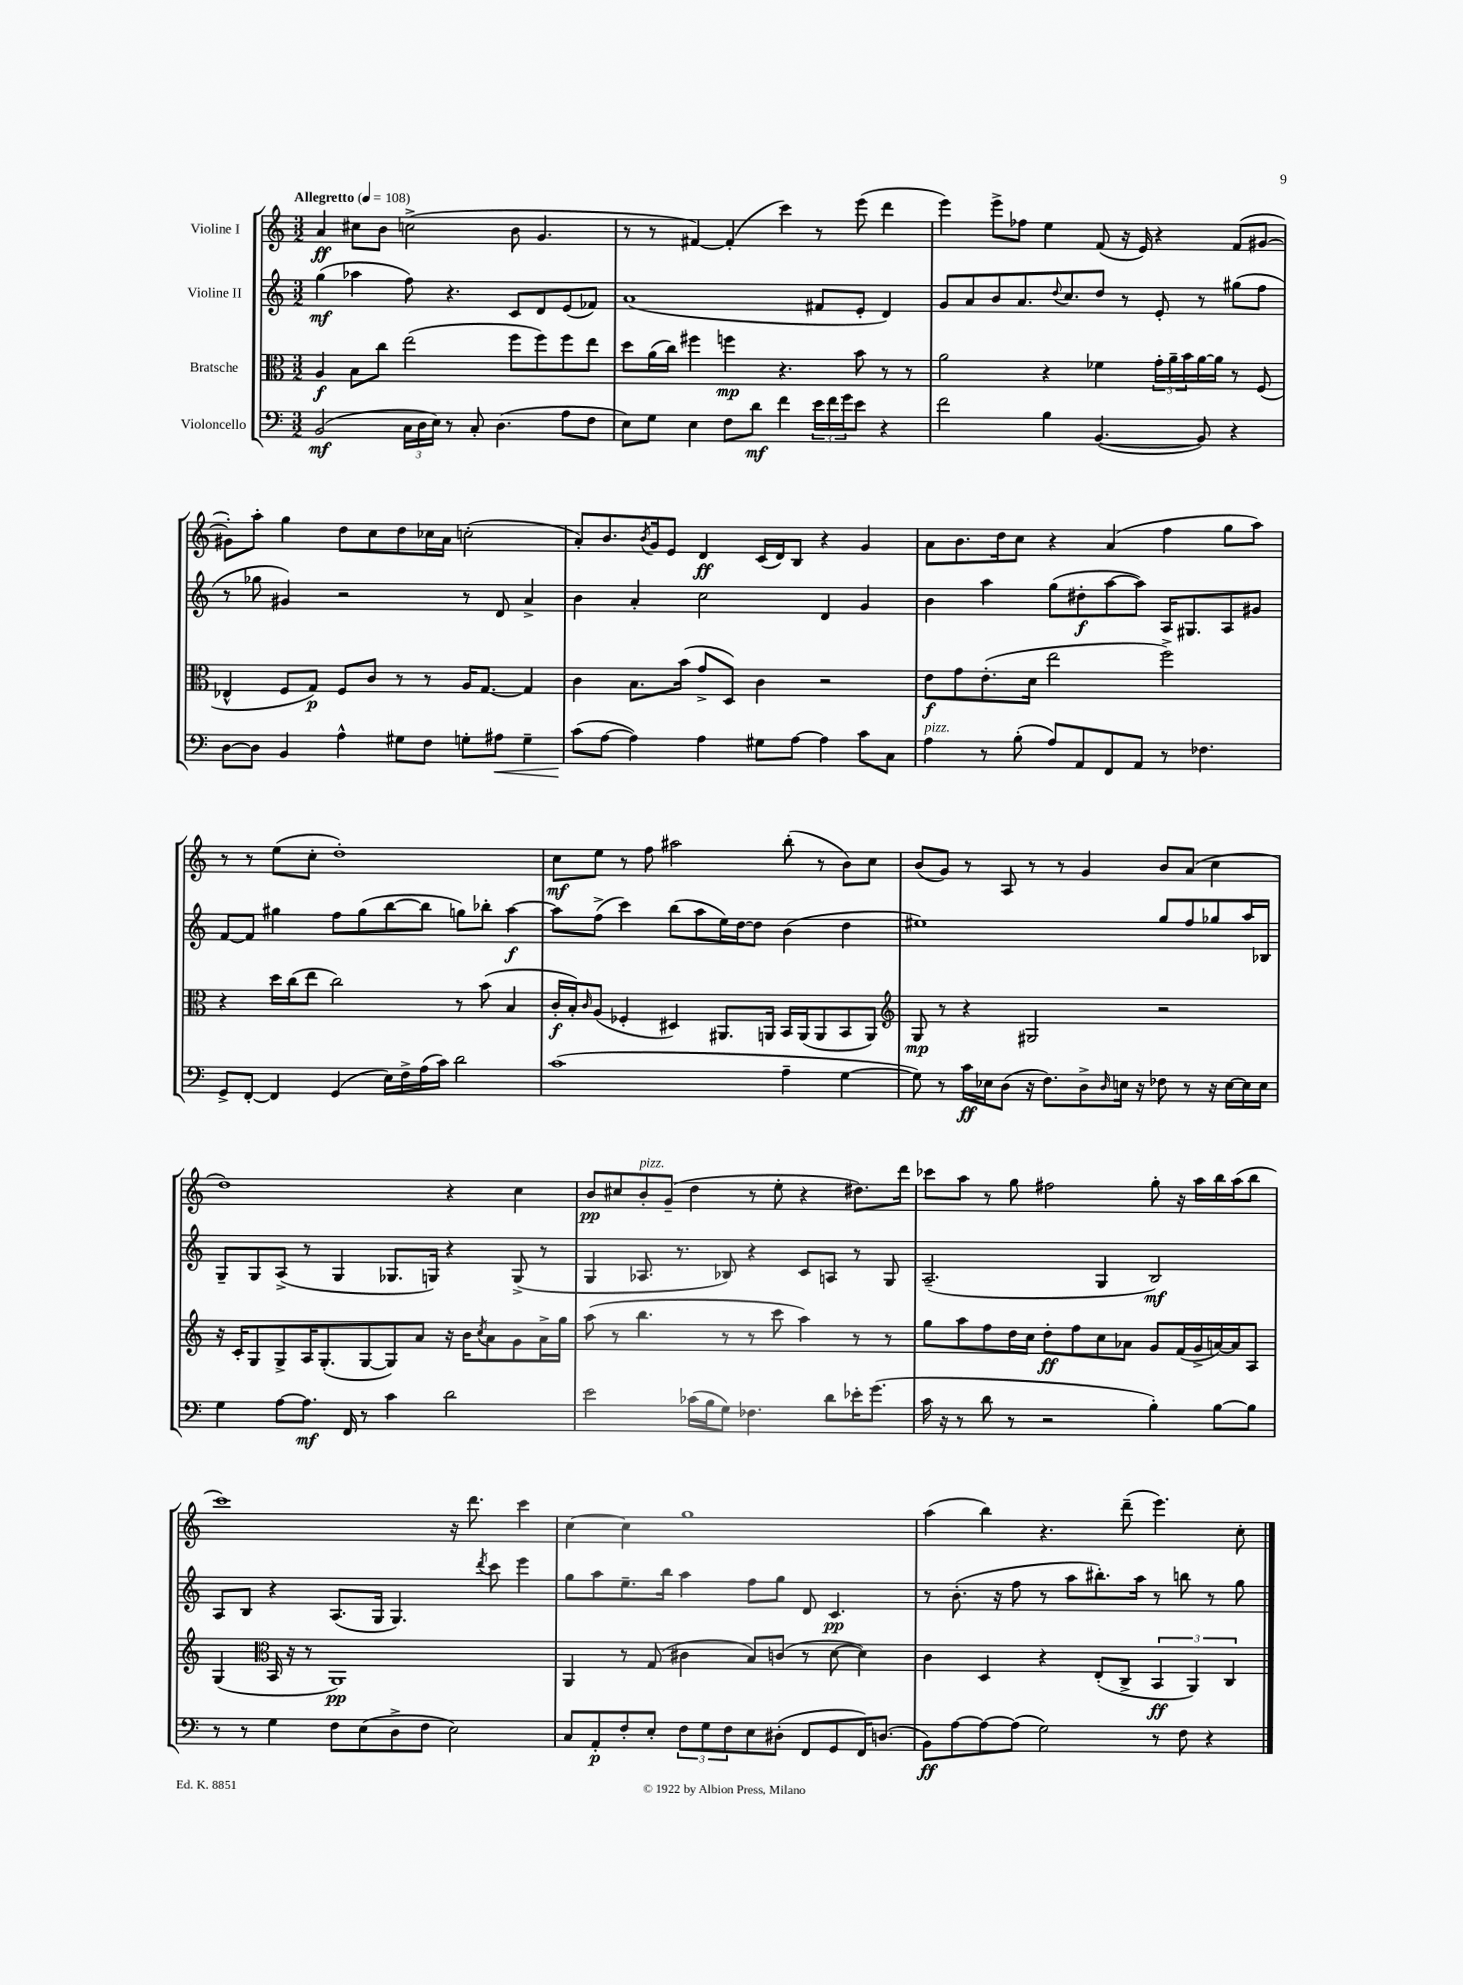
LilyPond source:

<<
\new StaffGroup <<
\new Staff = "s0" \with { instrumentName = "Violine I" } {
    \clef treble \key c \major \numericTimeSignature \time 3/2 \tempo "Allegretto" 4 = 108
    a'4\ff cis''8 b'8 c''2->( b'8 g'4. |
    r8 r8 fis'4~) fis'4-.( c'''4) r8 e'''8( d'''4 |
    e'''4) e'''8-> fes''8 e''4 f'8( r16 e'16) r4 f'8( gis'8~ |
    gis'8-.) a''8-. g''4 d''8 c''8 d''8 ces''16 a'16 c''2-.( |
    a'8-.) b'8. \acciaccatura { b'8 } g'16 e'8 d'4\ff c'16( d'16) b8 r4 g'4 |
    a'8 b'8. d''16 c''8 r4 a'4( f''4 g''8 a''8) |
    r8 r8 e''8( c''8-. d''1-.) |
    c''8\mf e''8 r8 f''8 ais''2 b''8-.( r8 b'8) c''8 |
    b'8( g'8) r8 a8 r8 r8 g'4 b'8 a'8( c''4 |
    d''1) r4 c''4 |
    b'8\pp cis''8 b'8-.^\markup { \italic "pizz." } g'8--( d''4 r8 e''8-. r4 dis''8.) d'''16 |
    ces'''8 a''8 r8 g''8 fis''2 g''8-. r16 a''16 b''16 a''16( b''8 |
    c'''1) r16 d'''8. c'''4 |
    c''4~ c''4 g''1 |
    a''4( b''4) r4. d'''8--( e'''4.) c''8-. \bar "|." |
}
\new Staff = "s1" \with { instrumentName = "Violine II" } {
    \clef treble \key c \major \numericTimeSignature \time 3/2
    g''4\mf( aes''4 f''8) r4. c'8 d'8 e'8( fes'8) |
    a'1( fis'8 e'8-. d'4) |
    g'8 a'8 b'8 a'8. \appoggiatura { d''8 } c''8. d''8 r8 e'8-. r8 gis''8( f''8 |
    r8 ges''8 gis'4) r2 r8 d'8 a'4-> |
    b'4 a'4-. c''2 d'4 g'4 |
    b'4 a''4 g''8( dis''8-.\f a''8~ a''8) a16 gis8. a8 gis'8 |
    f'8~ f'8 gis''4 f''8 gis''8( b''8~ b''8 g''8) bes''8-. a''4~\f |
    a''8 f''8->( c'''4) b''8( a''8 e''16) d''16~ d''8 b'4( d''4 |
    eis''1) g''8 f''8 ges''8 a''16 bes16 |
    g8-- g8 a8->( r8 g4 ges8. g16) r4 g8->( r8 |
    g4 aes8. r8. bes8) r4 c'8 a8 r8 g8 |
    a2.--( g4 b2\mf) |
    a8 b8 r4 a8.( g16 g4.) \acciaccatura { d'''8 } c'''8 e'''4 |
    g''8 a''8 e''8.-- b''16 a''4 f''8 g''8 d'8 c'4.\pp |
    r8 b'8.-.( r16 f''8 r8 a''8 bis''8.-.) a''16 r8 b''8 r8 g''8 \bar "|." |
}
\new Staff = "s2" \with { instrumentName = "Bratsche" } {
    \clef alto \key c \major \numericTimeSignature \time 3/2
    a4\f b8 c''8 e''2( f''8 f''8) f''8 e''8 |
    d''8 a'16( c''16) fis''4 f''4\mp r4. b'8 r8 r8 |
    a'2 r4 fes'4 \tuplet 3/2 { g'16-. a'16-- b'16 } a'16~ a'16 r8 f8( |
    ees4-^ f8 g8\p) f8 c'8 r8 r8 a16 g8.~ g4 |
    c'4 b8. b'16( g'8-> d8) c'4 r2 |
    e'8\f g'8 e'8.-.( d'16 e''2 f''2->) |
    r4 d''16 c''16( e''8 c''2) r8 b'8( b4 |
    c'16-.\f b16-.) \grace { c'16 } a8( fes4-. dis4) ais,8. a,16 b,16 a,16( a,8 b,8 a,8) |
    \clef treble g8\mp r8 r4 gis2 r2 |
    r16 c'16-. g8 g8-> a16 g8.-.( g8~ g8) a'8 r16 b'16 \acciaccatura { c''8 } a'8 g'8 a'16-> g''16 |
    a''8( r8 b''4. r8 r8 c'''8 a''4) r8 r8 |
    g''8 a''8 f''8 d''16 c''16 d''8-.\ff f''8 c''8 aes'8 g'8 f'16( g'16-> a'16~) a'16 a8 |
    g4( \clef alto b,16 r16 r8 a,1\pp) |
    a,4 r8 g8( cis'4 b8) c'8( r8 d'8~ d'4) |
    c'4 d4 r4 e8-.( c8-> \tuplet 3/2 { b,4\ff a,4) c4 } \bar "|." |
}
\new Staff = "s3" \with { instrumentName = "Violoncello" } {
    \clef bass \key c \major \numericTimeSignature \time 3/2
    b,2\mf( \tuplet 3/2 { c16 d16 e16) } r8 c8-. d4.( a8 f8 |
    e8) g8 e4 f8 d'8\mf f'4 \tuplet 3/2 { e'16 f'16 g'16 } e'8 r4 |
    f'2 b4 b,4.~( b,8) r4 |
    d8~ d8 b,4 a4-^ gis8 f8 g8-. ais8\< g4-- |
    c'8\!( a8~ a4) a4 gis8 a8~ a4 c'8 c8 |
    a4^\markup { \italic "pizz." } r8 b8-.( a8) a,8 f,8 a,8 r8 fes4. |
    g,8-> f,8~-. f,4 g,4( e16) f16-> a16( c'16) d'2 |
    c'1( a4-- g4~ |
    g8) r8 c'16\ff ees16 d8( r16 f8.) d8-> \grace { d16 } e16 r16 fes8 r8 r16 e16~ e16 e16 |
    g4 a8~ a8.\mf f,16 r8 c'4 d'2 |
    e'2 ces'16( b16 g8) fes4. d'8 ees'16-. g'8.( |
    c'16 r16 r8 d'8 r8 r2 b4-.) b8~ b8 |
    r8 r8 g4 f8 e8( d8-> f8 e2) |
    c8 a,8-.\p f8-. e8-. \tuplet 3/2 { f8 g8 f8 } e8 dis8-.( f,8 g,8 f,16) d8.( |
    b,8\ff) a8~ a8~ a8( g2) r8 f8 r4 \bar "|." |
}
>>
>>
\layout { \context { \Score \remove "Bar_number_engraver" } }
